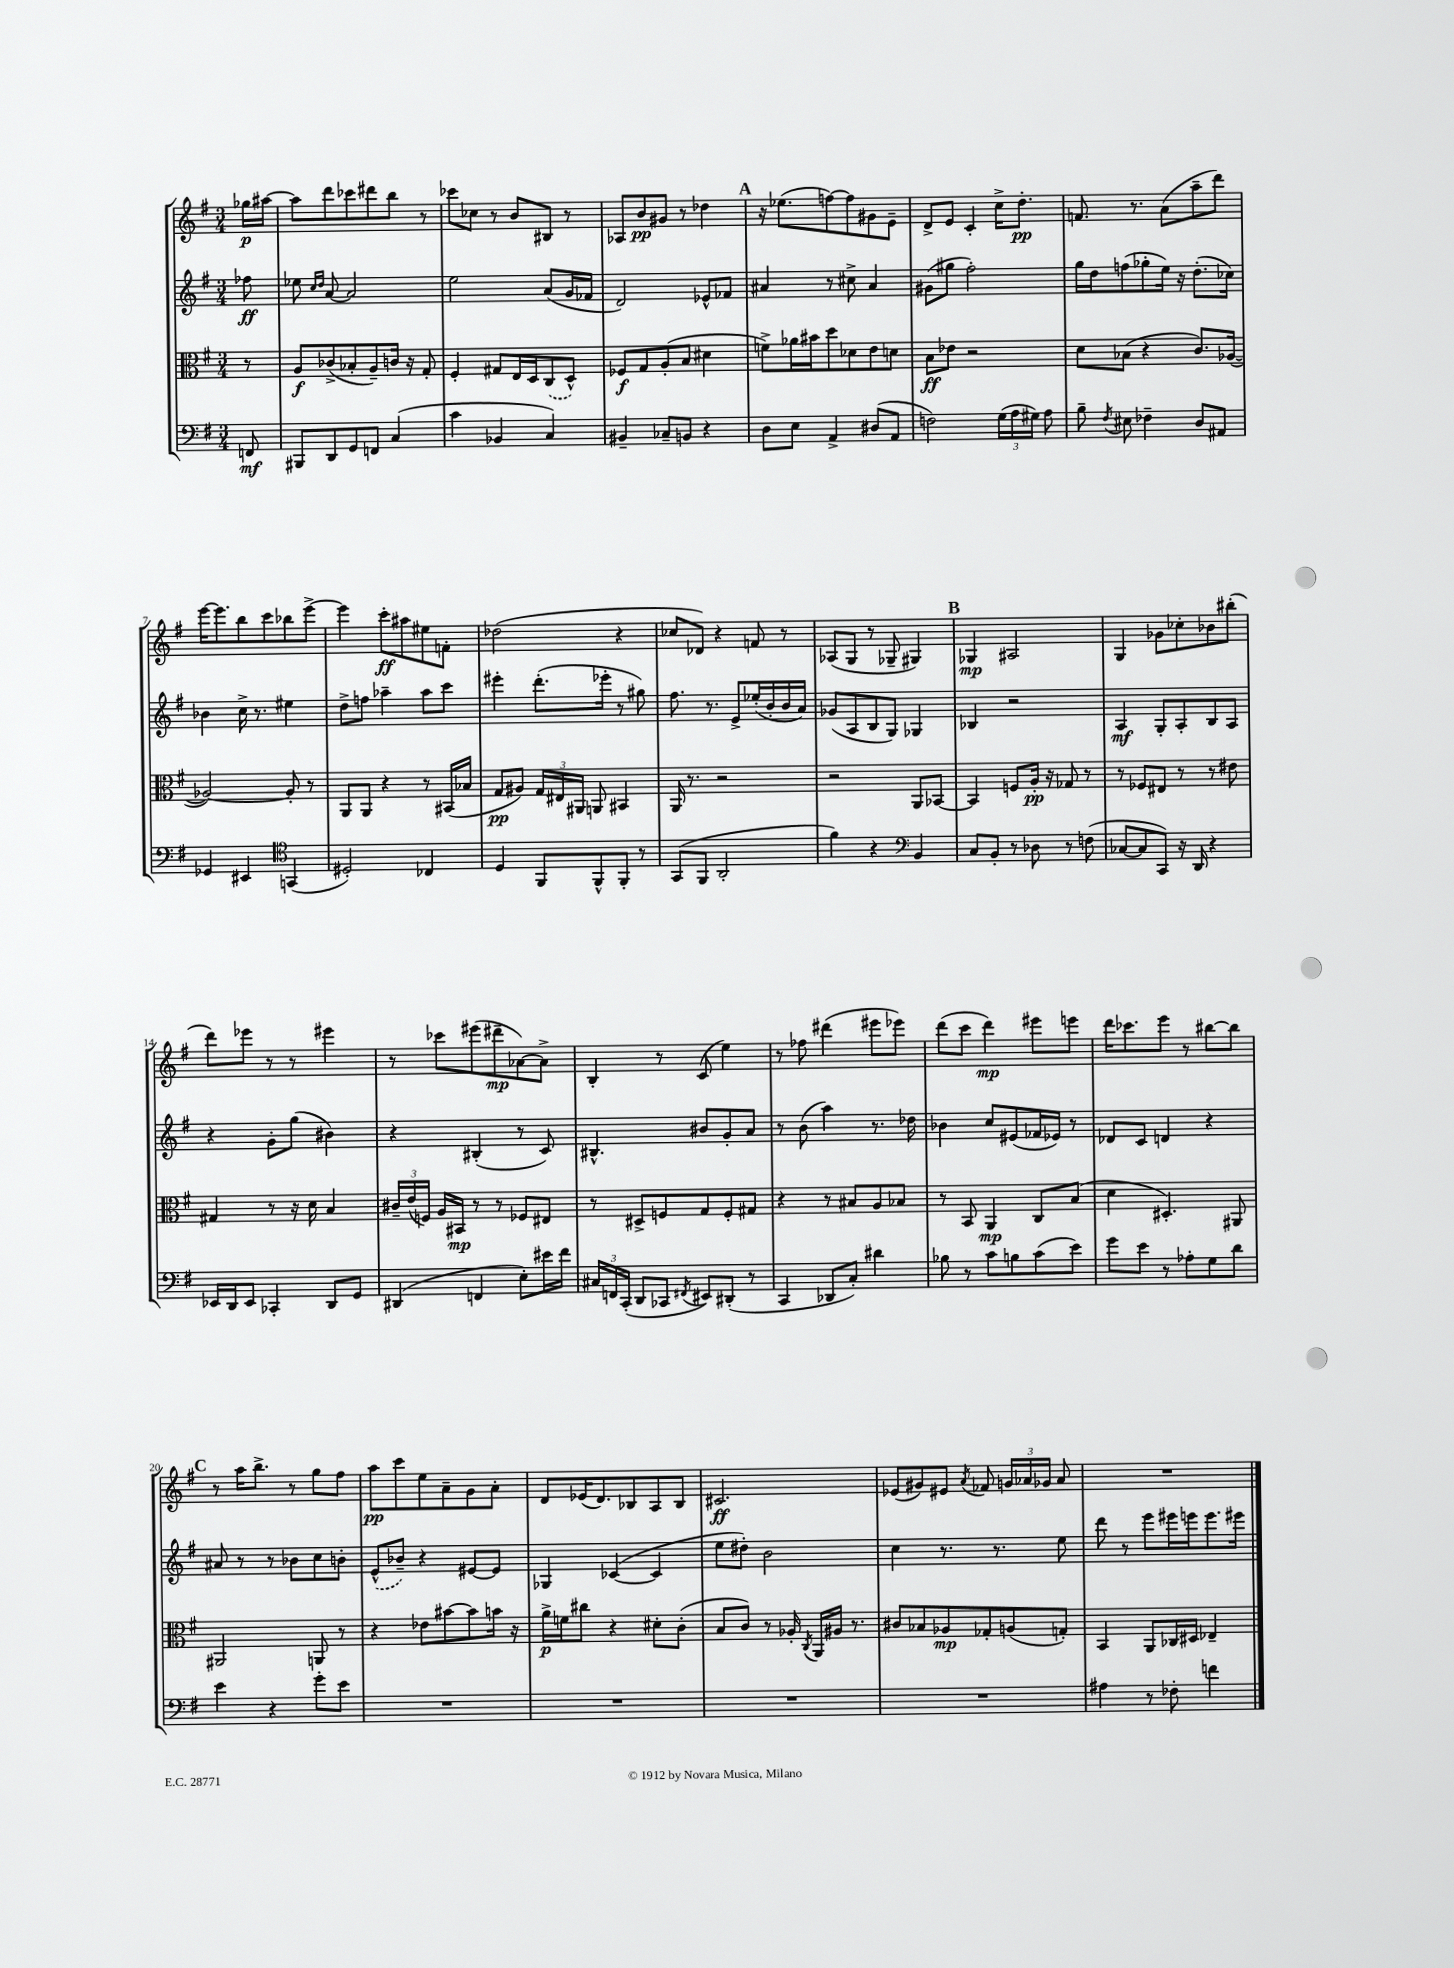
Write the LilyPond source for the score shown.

<<
\new StaffGroup <<
\new Staff = "s0" {
    \clef treble \key g \major \numericTimeSignature \time 3/4 \partial 8
    \autoBeamOff ges''16[\p ais''16]~ |
    ais''8[ d'''8 ces'''8 dis'''8 b''8] r8 |
    ces'''8[ ces''8] r8 b'8[ bis8] r8 |
    aes8[ b'8\pp gis'8] r8 des''4 |
    \mark \markup { \bold "A" } r16 ees''8.[( f''8~) f''8 gis'8 e'8]-- |
    d'8[-> e'8] c'4-. c''16[-> d''8.]-.\pp |
    f'8. r8. a'8[( a''8-- d'''8]) |
    e'''16[~ e'''8. b''8 c'''8 bes''8 e'''8]~-> |
    e'''4 c'''8[-.\ff ais''8 eis''8 f'8]-. |
    des''2( r4 |
    ces''8[ des'8]) r4 f'8 r8 |
    aes8[( g8] r8 ges8-- gis4) |
    \mark \markup { \bold "B" } ges4\mp ais2 |
    g4 ges'8[ ces''8-. bes'8 bis''8]-.( |
    d'''8[) ees'''8] r8 r8 eis'''4 |
    r8 ces'''8[ eis'''8( dis'''8--\mp aes'8~) aes'8]-> |
    b4-. r8 c'8( e''4) |
    r8 fes''8 dis'''4( eis'''8[ ees'''8]) |
    d'''8[( c'''8] d'''4\mp) eis'''8[ e'''8] |
    d'''16[ ces'''8. e'''8] r8 bis''8[~ bis''8] |
    \mark \markup { \bold "C" } r8 a''16[ b''8.]-> r8 g''8[ fis''8] |
    a''8[\pp c'''8 e''8 a'8-- g'8 a'8]-. |
    d'8[ ees'16( d'8.) bes8 a8 bes8] |
    cis'2.\ff |
    ees'8[( gis'8) eis'8] \acciaccatura { a'8 } fes'8 \tuplet 3/2 { g'16[ aes'16 ges'16] } aes'8 |
    R2. \bar "|." |
}
\new Staff = "s1" {
    \clef treble \key g \major \numericTimeSignature \time 3/4 \partial 8
    \autoBeamOff fes''8\ff |
    ees''8 \grace { c''16[ d''16] } a'8~ a'2 |
    e''2 a'8[( g'16 fes'16] |
    d'2) ees'8[-^ fes'8] |
    \mark \markup { \bold "A" } ais'4 r8 cis''8-> ais'4 |
    gis'8[( gis''8] fis''2-.) |
    g''16[ d''16 f''8( ges''8-. e''16]) r16 d''8.[-.( ces''16]) |
    bes'4 c''16-> r8. eis''4 |
    d''8[-> f''8] aes''4-- aes''8[ c'''8] |
    eis'''4-. d'''8.[-.( ees'''16]-. r8 gis''8) |
    fis''8. r8. e'8[-> ees''16-.( b'16-. b'16 a'16]) |
    ges'8[( a8 b8 g8]) ges4 |
    \mark \markup { \bold "B" } bes4 r2 |
    a4\mf g8[-. a8-. b8 a8] |
    r4 g'8[-. g''8]( bis'4) |
    r4 bis4-.( r8 c'8) |
    bis4.-^ bis'8[ g'8-. a'8] |
    r8 b'8( a''4) r8. des''16 |
    bes'4 c''8[ eis'8( fes'16 ees'16]) r8 |
    des'8[ c'8] d'4 r4 |
    \mark \markup { \bold "C" } ais'8 r8 r8 bes'8[ c''8 b'8]-. |
    \once \slurDashed e'8[-^( bes'8]--) r4 eis'8[~ eis'8] |
    ges4 ces'4~( ces'4 |
    e''8[ dis''8]-.) b'2 |
    c''4 r8. r8. e''8 |
    d'''8 r8 e'''8[ eis'''16 e'''16 e'''8. eis'''16] \bar "|." |
}
\new Staff = "s2" {
    \clef alto \key g \major \numericTimeSignature \time 3/4 \partial 8
    \autoBeamOff r8 |
    a8[\f ces'8->( bes8-. a8--) c'16] r16 g8-. |
    fis4-. gis8[ e16 d16 \once \slurDashed c8( d8]-^) |
    fes8[\f g8 a8-.( b8] dis'4 |
    \mark \markup { \bold "A" } f'8[->) aes'16 bis'16 d''8 des'8 e'8 d'8] |
    b8[\ff ees'8] r2 |
    d'8[ bes8]( r4 c'8.[) aes16]~( |
    aes2~) aes8-. r8 |
    a,8[ a,8] r4 r8 bis,16[( bes16] |
    g8[\pp ais8]) \tuplet 3/2 { g16[ eis16 ais,16] } a,8 bis,4 |
    a,16 r8. r2 |
    r2 a,8[ bes,8]~ |
    \mark \markup { \bold "B" } bes,4 f8[ a16]-.\pp r16 ges8 r8 |
    r8 fes8[ eis8] r8 r8 eis'8 |
    gis4 r8 r16 d'16 b4 |
    \tuplet 3/2 { cis'16[-- e'16( f16]) } a16[ bis,16]\mp r8 r8 fes8[ eis8] |
    r8 dis8[-> f8 g8 f8-. gis8] |
    r4 r8 bis8[ a8 bes8] |
    r8 b,8 a,4\mp c8[ b8]( |
    d'4 dis4.-.) ais,8 |
    \mark \markup { \bold "C" } ais,2 a,8 r8 |
    r4 ees'8[ bis'8~ bis'8 b'16] r16 |
    a'16[->\p f'16 cis''8] r4 dis'8[-. c'8]-.( |
    b8[ c'8]) r8 aes16-. \acciaccatura { c8 } a,16[ ais16] r8. |
    cis'8[ bes8 aes8\mp ges8-. a8( g8]-.) |
    b,4 a,8[ ces16 dis16] ees4-- \bar "|." |
}
\new Staff = "s3" {
    \clef bass \key g \major \numericTimeSignature \time 3/4 \partial 8
    \autoBeamOff f,8\mf |
    bis,,8[ d,8 g,8 f,8] c4( |
    c'4 bes,4 c4) |
    bis,4-- ces8[-- b,8] r4 |
    \mark \markup { \bold "A" } d8[ e8] a,4-> dis8[( a,8] |
    f2) \tuplet 3/2 { g16[( a16 gis16]) } a8 |
    b8-- \acciaccatura { fis8 } eis8 fes4-- d8[ ais,8] |
    ges,4 eis,4 \clef tenor g,4( |
    dis2-.) ces4 |
    d4 fis,8[ fis,8-^ fis,8]-. r8 |
    g,8[( fis,8] a,2-. |
    fis'4) r4 \clef bass b,4 |
    \mark \markup { \bold "B" } c8[ b,8]-. r8 des8 r8 f8( |
    ces8[~ ces8 c,8]) r16 d,16 r4 |
    ees,16[ d,16 ees,8] ces,4-. d,8[ g,8] |
    dis,4( f,4 e8[-.) eis'16 fis'16] |
    \tuplet 3/2 { cis16[ f,16 c,16]-.( } d,8[ ces,8] \acciaccatura { fis,8 } eis,8[) dis,8]-.( r8 |
    c,4 des,8[ c8]-.) dis'4 |
    bes8 r8 c'8[ b8 c'8( e'8]) |
    g'8[ e'8] r8 aes8[-. g8 d'8] |
    \mark \markup { \bold "C" } e'4 r4 g'8[-. e'8] |
    R2. |
    R2. |
    R2. |
    R2. |
    ais4 r8 fes8-. f'4 \bar "|." |
}
>>
>>
